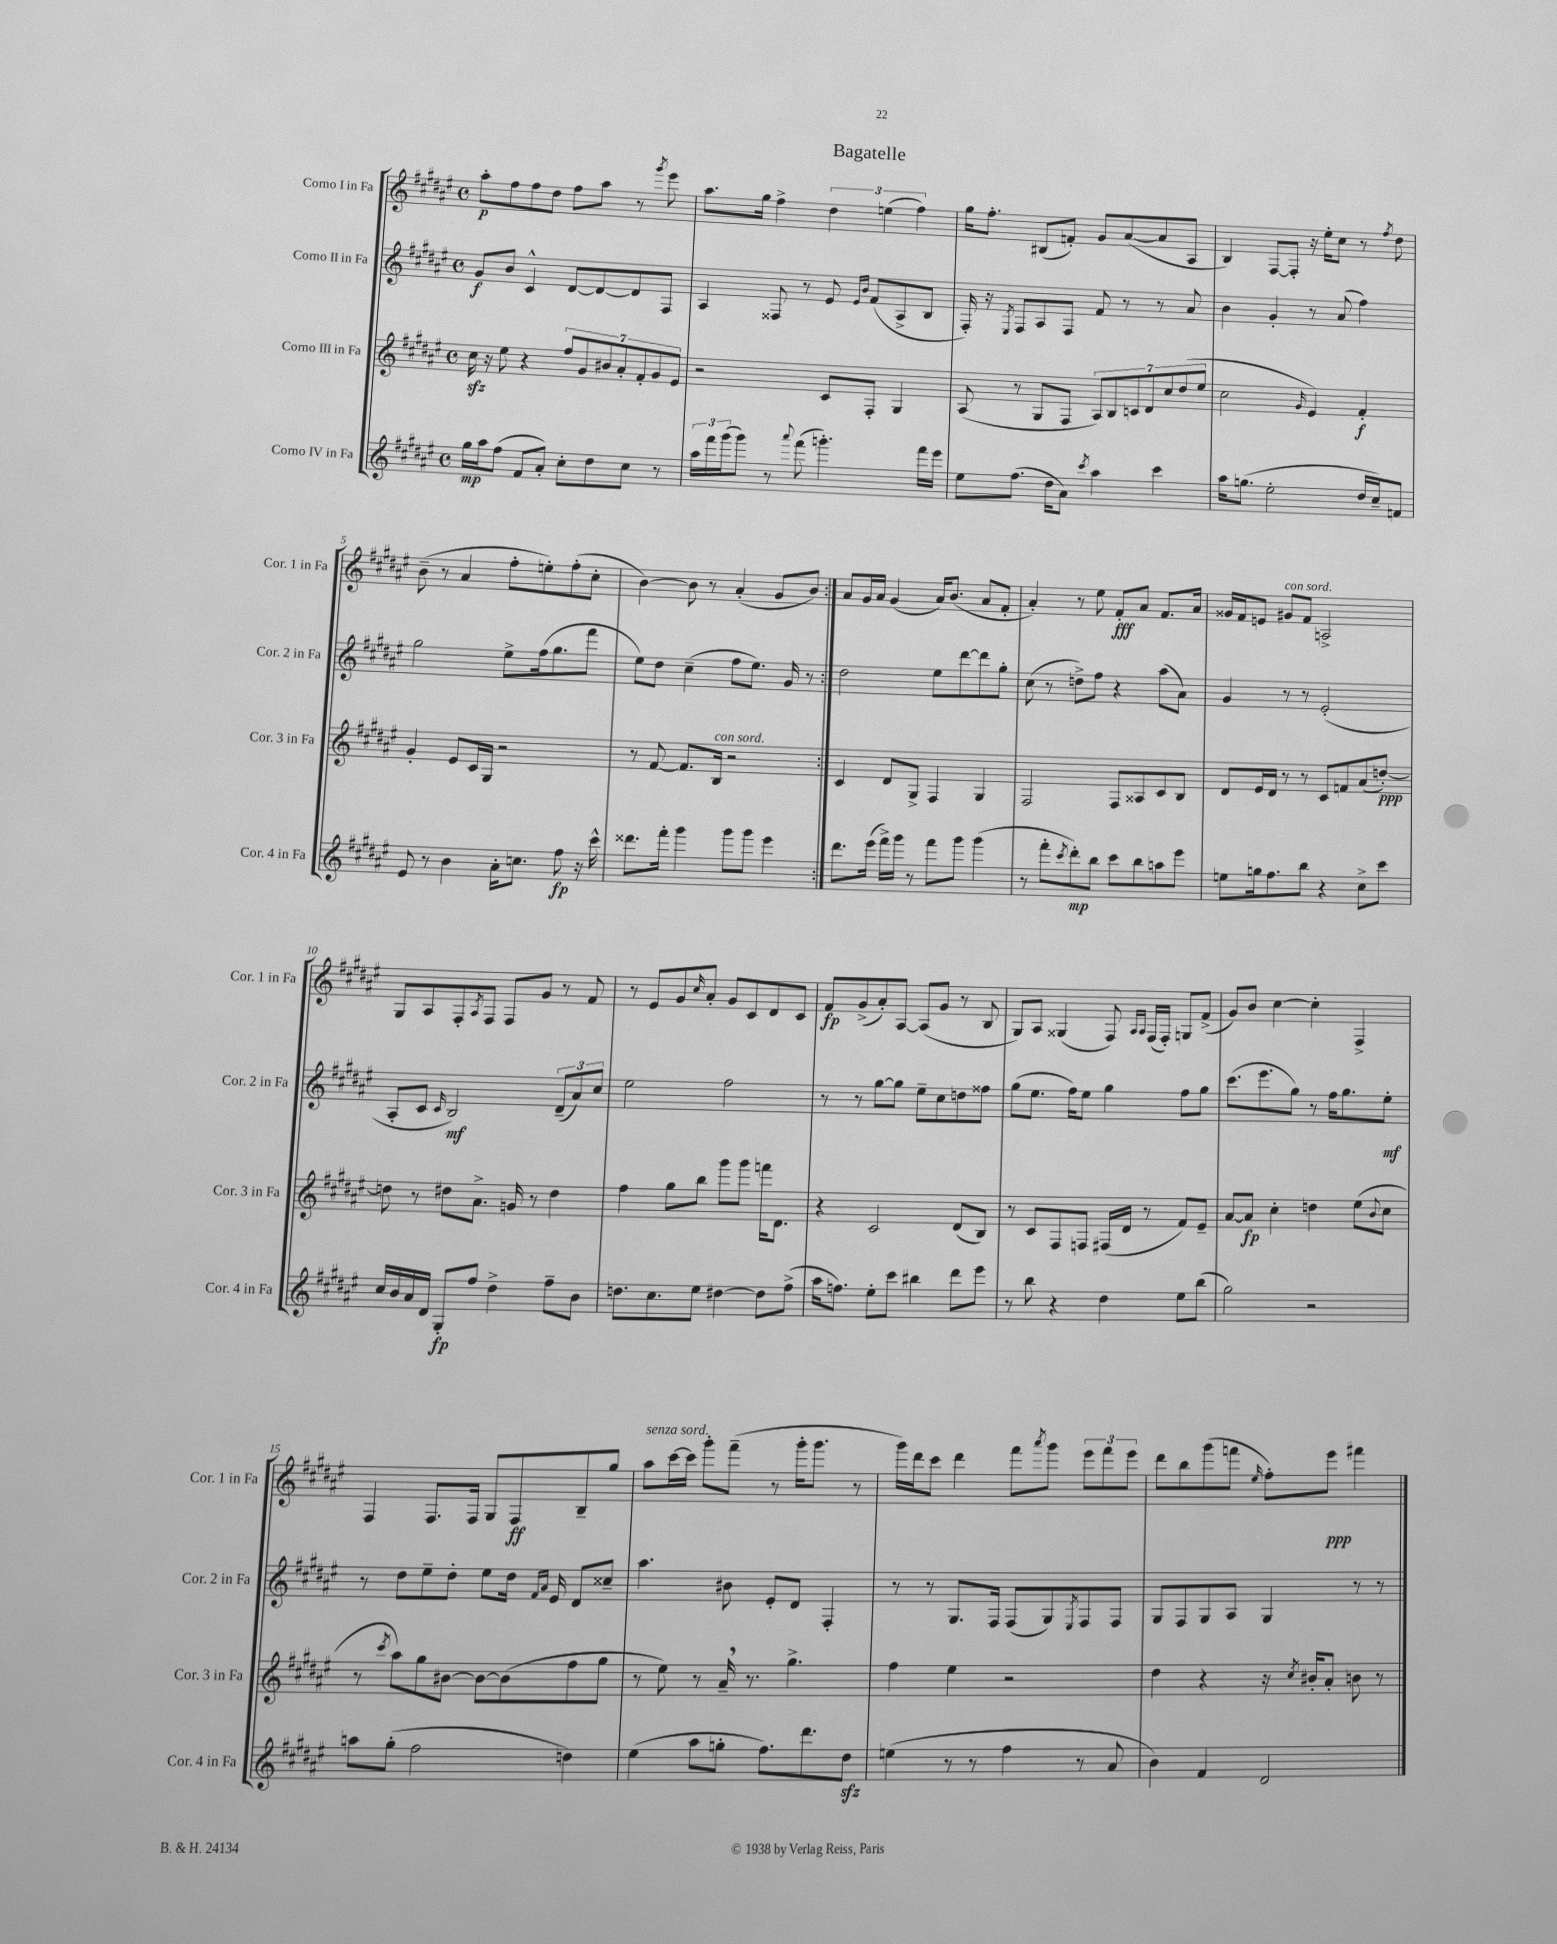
\header { title = "Bagatelle" }
<<
\new StaffGroup <<
\new Staff = "s0" \with { instrumentName = "Corno I in Fa" shortInstrumentName = "Cor. 1 in Fa" } {
    \clef treble \key fis \major \defaultTimeSignature \time 4/4
    \repeat volta 2 { ais''8-.\p fis''8 fis''8 dis''8 fis''8 ais''8 r8 \acciaccatura { gis'''8 } eis'''8 |
    ais''8. gis''16 fis''4-> \tuplet 3/2 { dis''4 e''4( fis''4) } |
    gis''16 fis''8.-. bis8( f'8-.) gis'8 ais'8~( ais'8 ais8 |
    b4) fis8~ fis8-. r16 eis''16-. cis''8 r8 \acciaccatura { fis''8 } dis''8 |
    b'8--( r8 ais'4 fis''8-. e''8-.) fis''8-.( cis''8-. |
    b'4~) b'8 r8 ais'4-.( gis'8 b'8) | }
    ais'8 gis'16 ais'16 gis'4( ais'16) b'8.( ais'8 fis'8-. |
    ais'4-.) r8 eis''8 fis'8-.\fff ais'8 fis'8. ais'16 |
    gisis'16 fis'16 e'8 gis'8^\markup { \italic "con sord." } fis'8 a2-> |
    gis8 ais8 fis8-. \acciaccatura { ais8 } fis8 fis8 gis'8 r8 fis'8 |
    r8 eis'8 gis'8 \grace { cis''16 } ais'8-. gis'8 cis'8 dis'8 cis'8 |
    fis'8\fp gis'8->( ais'8-.) ais8~ ais8( gis'8 r8 b8 |
    gis8) ais8 gisis4( fis8) \grace { ais16 ais16 } fis16( fis16-.) g8 fis'8->( |
    gis'8) b'8 cis''4~ cis''4-. fis4-> |
    fis4 fis8. fis16 gis8 fis8\ff b8-- gis''8 |
    ais''8^\markup { \italic "senza sord." } cis'''16~ cis'''16 gis'''8-. fis'''8--( r8 gis'''16-. gis'''8. r8 |
    gis'''16) dis'''16 cis'''8 dis'''4 fis'''8 \acciaccatura { ais'''8 } gis'''8 \tuplet 3/2 { eis'''8 fis'''8 eis'''8 } |
    dis'''8 b''8 gis'''8( f'''8 \grace { eis''16 } fis''8-.) eis'''8\ppp fis'''4 \bar "|." |
}
\new Staff = "s1" \with { instrumentName = "Corno II in Fa" shortInstrumentName = "Cor. 2 in Fa" } {
    \clef treble \key fis \major \defaultTimeSignature \time 4/4
    \repeat volta 2 { gis'8\f b'8 cis'4-^ dis'8~ dis'8~ dis'8 fis8 |
    ais4 fisis8 r8 eis'8 \grace { eis'16 b'16 } fis'8( ais8-> b8 |
    fis16-.) r16 \acciaccatura { eis8 } fis8 ais8 fis8 fis'8 r8 r8 ais'8 |
    b'4 gis'4-. r8 ais'8( fis''4) |
    gis''2 eis''8-> fis''16( gis''8. fis'''8 |
    eis''8) dis''8 cis''4--( fis''8 eis''8.) gis'16 r8 | }
    dis''2 eis''8 dis'''8~ dis'''8 gis''8-. |
    cis''8( r8 d''8->) fis''8 r4 ais''8( ais'8) |
    gis'4 r8 r8 eis'2-.( |
    ais8-. cis'8 \grace { cis'16 } b2\mf) \tuplet 3/2 { dis'8--( ais'8) cis''8 } |
    eis''2 fis''2 |
    r8 r8 gis''8~ gis''8 eis''8-- cis''8 d''8 fisis''8 |
    gis''8( eis''8. fis''16) eis''8 gis''4 fis''8 gis''8 |
    cis'''8.( eis'''8. gis''8) r8 fis''16 gis''8. eis''8-.\mf |
    r8 dis''8 eis''8-- dis''8-. eis''8 dis''16 \grace { fis'16 ais'16 } eis'16 dis'8 cisis''8-- |
    ais''4. bis'8 eis'8-. dis'8 fis4-. |
    r8 r8 gis8. fis16 fis8( gis8) \acciaccatura { eis8 } fis8 fis8 |
    gis8 fis8 gis8 ais8 gis4 r8 r8 \bar "|." |
}
\new Staff = "s2" \with { instrumentName = "Corno III in Fa" shortInstrumentName = "Cor. 3 in Fa" } {
    \clef treble \key fis \major \defaultTimeSignature \time 4/4
    \repeat volta 2 { cis''16\sfz r16 eis''8 r4 \tuplet 7/4 { fis''8 gis'8 bis'8 ais'8-. fis'8-. gis'8 eis'8 } |
    r2 cis'8 fis8-. gis4 |
    ais8( r8 gis8 fis8 \tuplet 7/4 { ais8) b8 c'8 dis'8 cis''8 dis''8( eis''8 } |
    cis''2 \grace { gis'16 } eis'4) fis'4-.\f |
    gis'4-. eis'8 cis'16 gis16 r2 |
    r8 fis'8~ fis'8. b16^\markup { \italic "con sord." } r2 | }
    cis'4 dis'8 gis8-> fis4 gis4 |
    fis2 fis8 aisis8 cis'8 b8 |
    dis'8 eis'16 dis'16 r8 r8 cis'8 f'8 ais'8( d''8~-.\ppp) |
    d''8 r8 dis''8 ais'8.-> g'16 r8 dis''4 |
    fis''4 gis''8 b''8 gis'''8 gis'''8 f'''16 dis'8. |
    r4 cis'2 dis'8( b8) |
    r8 cis'8 fis8 f8 fis16( dis'16 r8 fis'8) eis'8-- |
    ais'8~ ais'8\fp cis''4-. d''4 eis''8( \appoggiatura { b'8 } cis''8 |
    r8 \acciaccatura { cis'''8 } ais''8) gis''8 bis'8~ bis'8~ bis'8( fis''8 gis''8 |
    r8 eis''8) r8 ais'16-- \breathe r8. gis''4.-> |
    fis''4 eis''4 r2 |
    dis''4 r4 r16 \acciaccatura { cis''8 } bis'16-. ais'8-. b'8 r8 \bar "|." |
}
\new Staff = "s3" \with { instrumentName = "Corno IV in Fa" shortInstrumentName = "Cor. 4 in Fa" } {
    \clef treble \key fis \major \defaultTimeSignature \time 4/4
    \repeat volta 2 { gis''16\mp ais''16 fis''8( fis'8 ais'8-.) cis''8-. dis''8 cis''8 r8 |
    \tuplet 3/2 { ais''16 fis'''16 gis'''16( } gis'''8) r8 \appoggiatura { ais'''8 } fis'''8( g'''4.-.) fis'''16 eis'''16 |
    eis''8 fis''8.( dis''16 ais'8) \acciaccatura { cis'''8 } ais''4 cis'''4 |
    ais''16 g''8.( eis''2-. dis''16 cis''16--) f'8 |
    eis'8 r8 b'4 ais'16-. c''8. fis''8\fp r16 cis'''16-^ |
    disis'''8. fis'''16-. gis'''4 gis'''8 gis'''8 eis'''4 | }
    dis'''8. eis'''16( fis'''16->) gis'''16 r8 fis'''8 gis'''8 gis'''4( |
    r8 fis'''8-. \acciaccatura { cis'''8 } dis'''8-.\mp) b''8 cis'''8 b''8 a''8 eis'''8 |
    e''8 g''16 fis''8. b''8 r4 cis''8-> cis'''8 |
    cis''16 b'16 ais'16 dis'16 gis8-.\fp fis''8 dis''4-> fis''8-- b'8 |
    d''8. cis''8. eis''8 dis''4~ dis''8 fis''8->( |
    ais''16 f''8.) eis''8-. cis'''8 bis''4 dis'''8 eis'''8 |
    r8 b''8 r4 dis''4 eis''8 b''8( |
    gis''2) r2 |
    a''8 gis''8-.( fis''2 d''4) |
    eis''4( ais''8 g''8-. fis''8.) dis'''8. dis''8\sfz |
    e''4( r8 r8 fis''4 r8 ais'8 |
    b'4) fis'4 dis'2 \bar "|." |
}
>>
>>
